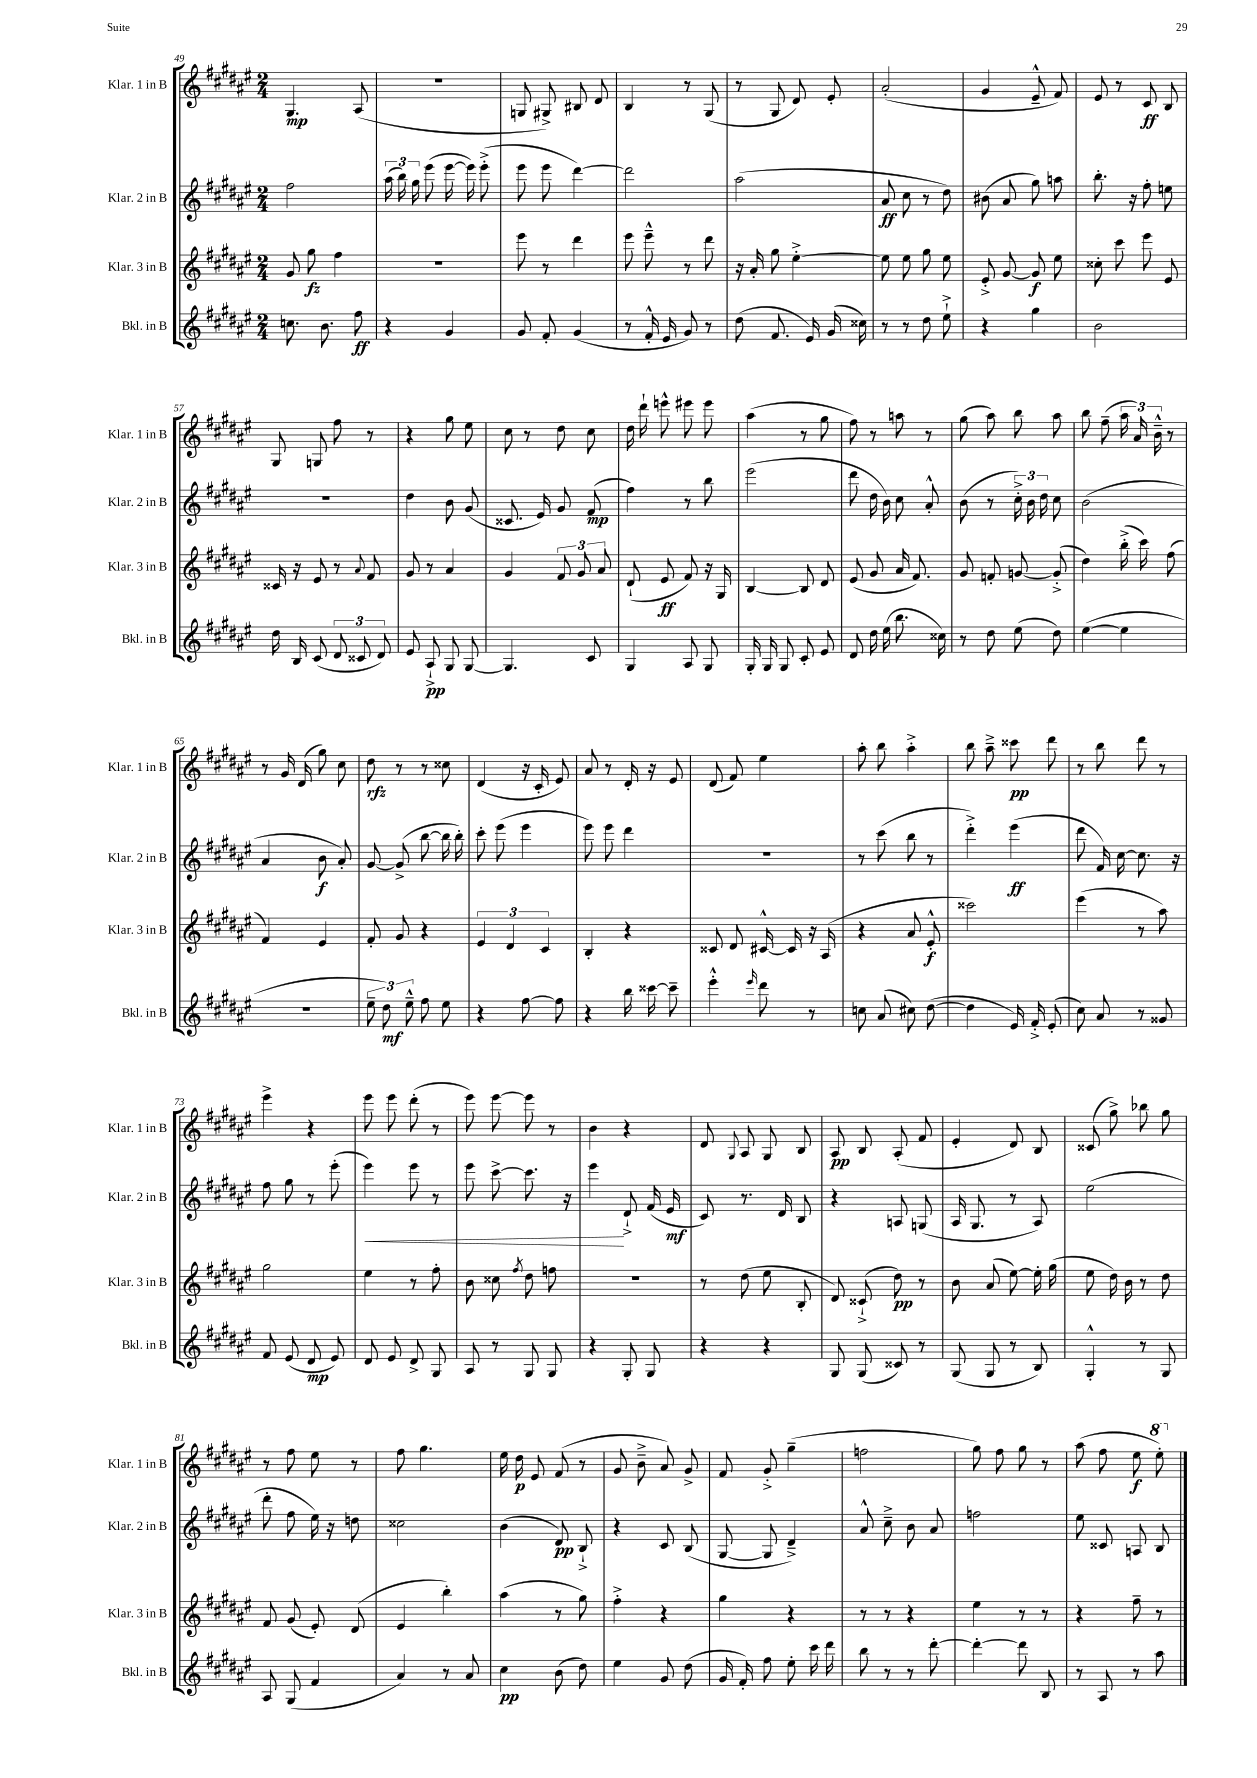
<<
\new StaffGroup <<
\new Staff = "s0" \with { instrumentName = "Klar. 1 in B" shortInstrumentName = "Klar. 1 in B" } {
    \clef treble \key fis \major \numericTimeSignature \time 2/4
    \autoBeamOff gis4.\mp ais8( |
    R2 |
    g8 gis8->) bis8 dis'8 |
    b4 r8 gis8( |
    r8 gis8 dis'8) eis'8-. |
    ais'2-.( |
    gis'4 eis'8---^ fis'8) |
    eis'8 r8 cis'8\ff b8 |
    gis8 g8 fis''8 r8 |
    r4 gis''8 eis''8 |
    cis''8 r8 dis''8 cis''8 |
    dis''16 dis'''16-! e'''8-^ eis'''8 eis'''8 |
    ais''4( r8 gis''8 |
    fis''8) r8 a''8 r8 |
    gis''8( ais''8) b''8 ais''8 |
    b''8 fis''8--( \tuplet 3/2 { ais''16 ais'16) b'16---^ } r8 |
    r8 gis'16 dis'16( gis''8) cis''8 |
    dis''8\rfz r8 r8 cisis''8 |
    dis'4( r16 cis'16-. eis'8) |
    ais'8 r8 dis'16-. r16 eis'8 |
    dis'8( fis'8) eis''4 |
    ais''8-. b''8 ais''4-.-> |
    b''8 ais''8---> cisis'''8\pp dis'''8 |
    r8 b''8 dis'''8 r8 |
    eis'''4-> r4 |
    eis'''8 eis'''8 dis'''8-.( r8 |
    eis'''8) eis'''8~ eis'''8 r8 |
    b'4 r4 |
    dis'8 \appoggiatura { gis8 } ais8 gis8 b8 |
    ais8\pp b8 ais8-.( fis'8 |
    eis'4-. dis'8) b8 |
    cisis'8( gis''8->) bes''8 gis''8 |
    r8 fis''8 eis''8 r8 |
    fis''8 gis''4. |
    eis''16 dis''16\p eis'8 fis'8( r8 |
    gis'8 b'8---> ais'8) gis'8-> |
    fis'8 gis'8-.-> gis''4--( |
    f''2 |
    gis''8) fis''8 gis''8 r8 |
    ais''8( fis''8 eis''8\f \ottava #1 eis'''8-.) \ottava #0 \bar "|." |
}
\new Staff = "s1" \with { instrumentName = "Klar. 2 in B" shortInstrumentName = "Klar. 2 in B" } {
    \clef treble \key fis \major \numericTimeSignature \time 2/4
    \autoBeamOff fis''2 |
    \tuplet 3/2 { ais''16( b''16) gis''16 } eis'''8( eis'''16~ eis'''16) eis'''8-.->( |
    eis'''8 eis'''8 dis'''4~) |
    dis'''2 |
    ais''2( |
    ais'8\ff cis''8 r8 dis''8) |
    bis'8( ais'8 gis''8) a''8 |
    b''8.-. r16 fis''8-. e''8 |
    R2 |
    dis''4 b'8 gis'8( |
    cisis'8. eis'16) gis'8 fis'8\mp( |
    fis''4) r8 b''8 |
    eis'''2( |
    dis'''8 dis''16 b'16) cis''8 ais'8-.-^ |
    b'8( r8 \tuplet 3/2 { cis''16-.->) b'16 dis''16 } cis''8 |
    b'2( |
    ais'4 b'8\f ais'8-.) |
    gis'8~ gis'8->( b''8~ b''16 b''16-.) |
    cis'''8-. eis'''8( eis'''4 |
    eis'''8) eis'''8 dis'''4 |
    r2 |
    r8 cis'''8( b''8 r8 |
    dis'''4-.->) eis'''4\ff( |
    dis'''8 fis'16) cis''16~ cis''8. r16 |
    fis''8 gis''8 r8 eis'''8-.( |
    eis'''4\<) eis'''8 r8 |
    eis'''8 cis'''8~-> cis'''8. r16 |
    eis'''4\! dis'8-!-> fis'16( eis'16\mf |
    cis'8) r8. dis'16 b8 |
    r4 a8 g8( |
    ais16 gis8. r8 ais8) |
    eis''2( |
    dis'''8-. fis''8 eis''16) r16 d''8 |
    cisis''2 |
    b'4( dis'8\pp) b8-!-> |
    r4 cis'8 b8( |
    gis8~ gis8 dis'4--->) |
    ais'8-^ cis''8---> b'8 ais'8 |
    f''2 |
    eis''8 cisis'8 a8 b8 \bar "|." |
}
\new Staff = "s2" \with { instrumentName = "Klar. 3 in B" shortInstrumentName = "Klar. 3 in B" } {
    \clef treble \key fis \major \numericTimeSignature \time 2/4
    \autoBeamOff gis'8 gis''8\fz fis''4 |
    R2 |
    eis'''8 r8 dis'''4 |
    eis'''8 eis'''8---^ r8 dis'''8 |
    r16 ais'16-. gis''8 eis''4~-.-> |
    eis''8 eis''8 gis''8 eis''8 |
    eis'8-.-> gis'8~ gis'8\f eis''8 |
    cisis''8-. cis'''8 eis'''8 eis'8 |
    cisis'16 r16 eis'8 r8 \appoggiatura { ais'8 } fis'8 |
    gis'8 r8 ais'4 |
    gis'4 \tuplet 3/2 { fis'8 gis'8 ais'8 } |
    dis'8-!( eis'8\ff fis'8) r16 gis16 |
    b4~ b8 dis'8 |
    eis'8( gis'8 ais'16 fis'8.) |
    gis'8 f'8-. g'8~ g'8-.->( |
    dis''4) b''16-.->( cis'''16) fis''8( |
    fis'4) eis'4 |
    fis'8-. gis'8 r4 |
    \tuplet 3/2 { eis'4 dis'4 cis'4 } |
    b4-. r4 |
    cisis'8 dis'8 cis'16~-^ cis'16 r16 ais16( |
    r4 ais'8 eis'8-.-^\f |
    cisis'''2) |
    eis'''4( r8 ais''8) |
    gis''2 |
    eis''4 r8 fis''8-. |
    b'8 cisis''8 \acciaccatura { fis''8 } dis''8 f''8 |
    R2 |
    r8 dis''8( eis''8 b8-. |
    dis'8) cisis'8-!->( dis''8\pp) r8 |
    b'8 ais'8( eis''8~) eis''16-. gis''16( |
    eis''8 dis''16) b'16 r8 dis''8 |
    fis'8 gis'8( eis'8-.) dis'8( |
    eis'4 b''4-.) |
    ais''4( r8 gis''8) |
    fis''4-.-> r4 |
    gis''4 r4 |
    r8 r8 r4 |
    eis''4 r8 r8 |
    r4 fis''8-- r8 \bar "|." |
}
\new Staff = "s3" \with { instrumentName = "Bkl. in B" shortInstrumentName = "Bkl. in B" } {
    \clef treble \key fis \major \numericTimeSignature \time 2/4
    \autoBeamOff c''8. b'8. fis''8\ff |
    r4 gis'4 |
    gis'8 fis'8-. gis'4( |
    r8 fis'16-.-^ eis'16 gis'8) r8 |
    dis''8( fis'8. eis'16) gis'16( cisis''16) |
    r8 r8 dis''8 eis''8-!-> |
    r4 gis''4 |
    b'2 |
    dis''16 b16 cis'8( \tuplet 3/2 { dis'8 cisis'8 dis'8) } |
    eis'8 ais8-!->\pp gis8 gis8~ |
    gis4. cis'8 |
    gis4 ais8 gis8 |
    gis16-. gis16 gis8 cis'8-. eis'8 |
    dis'8 dis''16 eis''16( b''8. cisis''16) |
    r8 dis''8 eis''8( dis''8) |
    eis''4~( eis''4 |
    r2 |
    \tuplet 3/2 { eis''8-- dis''8\mf) eis''8---^ } fis''8 eis''8 |
    r4 fis''8~ fis''8 |
    r4 b''16 cisis'''16~ cisis'''8-- |
    eis'''4-.-^ \grace { eis'''16 } dis'''8 r8 |
    c''8 ais'8( cis''8) dis''8~( |
    dis''4 eis'16) fis'16-.-> eis'8-.( |
    cis''8) ais'8 r8 gisis'8 |
    fis'8 eis'8( dis'8\mp eis'8) |
    dis'8 eis'8 dis'8-> gis8 |
    ais8 r8 gis8 gis8 |
    r4 gis8-. gis8 |
    r4 r4 |
    gis8 gis8( cisis'8) r8 |
    gis8( gis8 r8 b8) |
    gis4-.-^ r8 gis8 |
    ais8 gis8( fis'4 |
    ais'4) r8 ais'8 |
    cis''4\pp b'8( dis''8) |
    eis''4 gis'8 dis''8( |
    gis'16 fis'16-.) fis''8 eis''8-. cis'''16 dis'''16 |
    b''8 r8 r8 dis'''8~-. |
    dis'''4~-. dis'''8 b8 |
    r8 ais8 r8 ais''8 \bar "|." |
}
>>
>>
\layout { \context { \Score currentBarNumber = #49 } }
